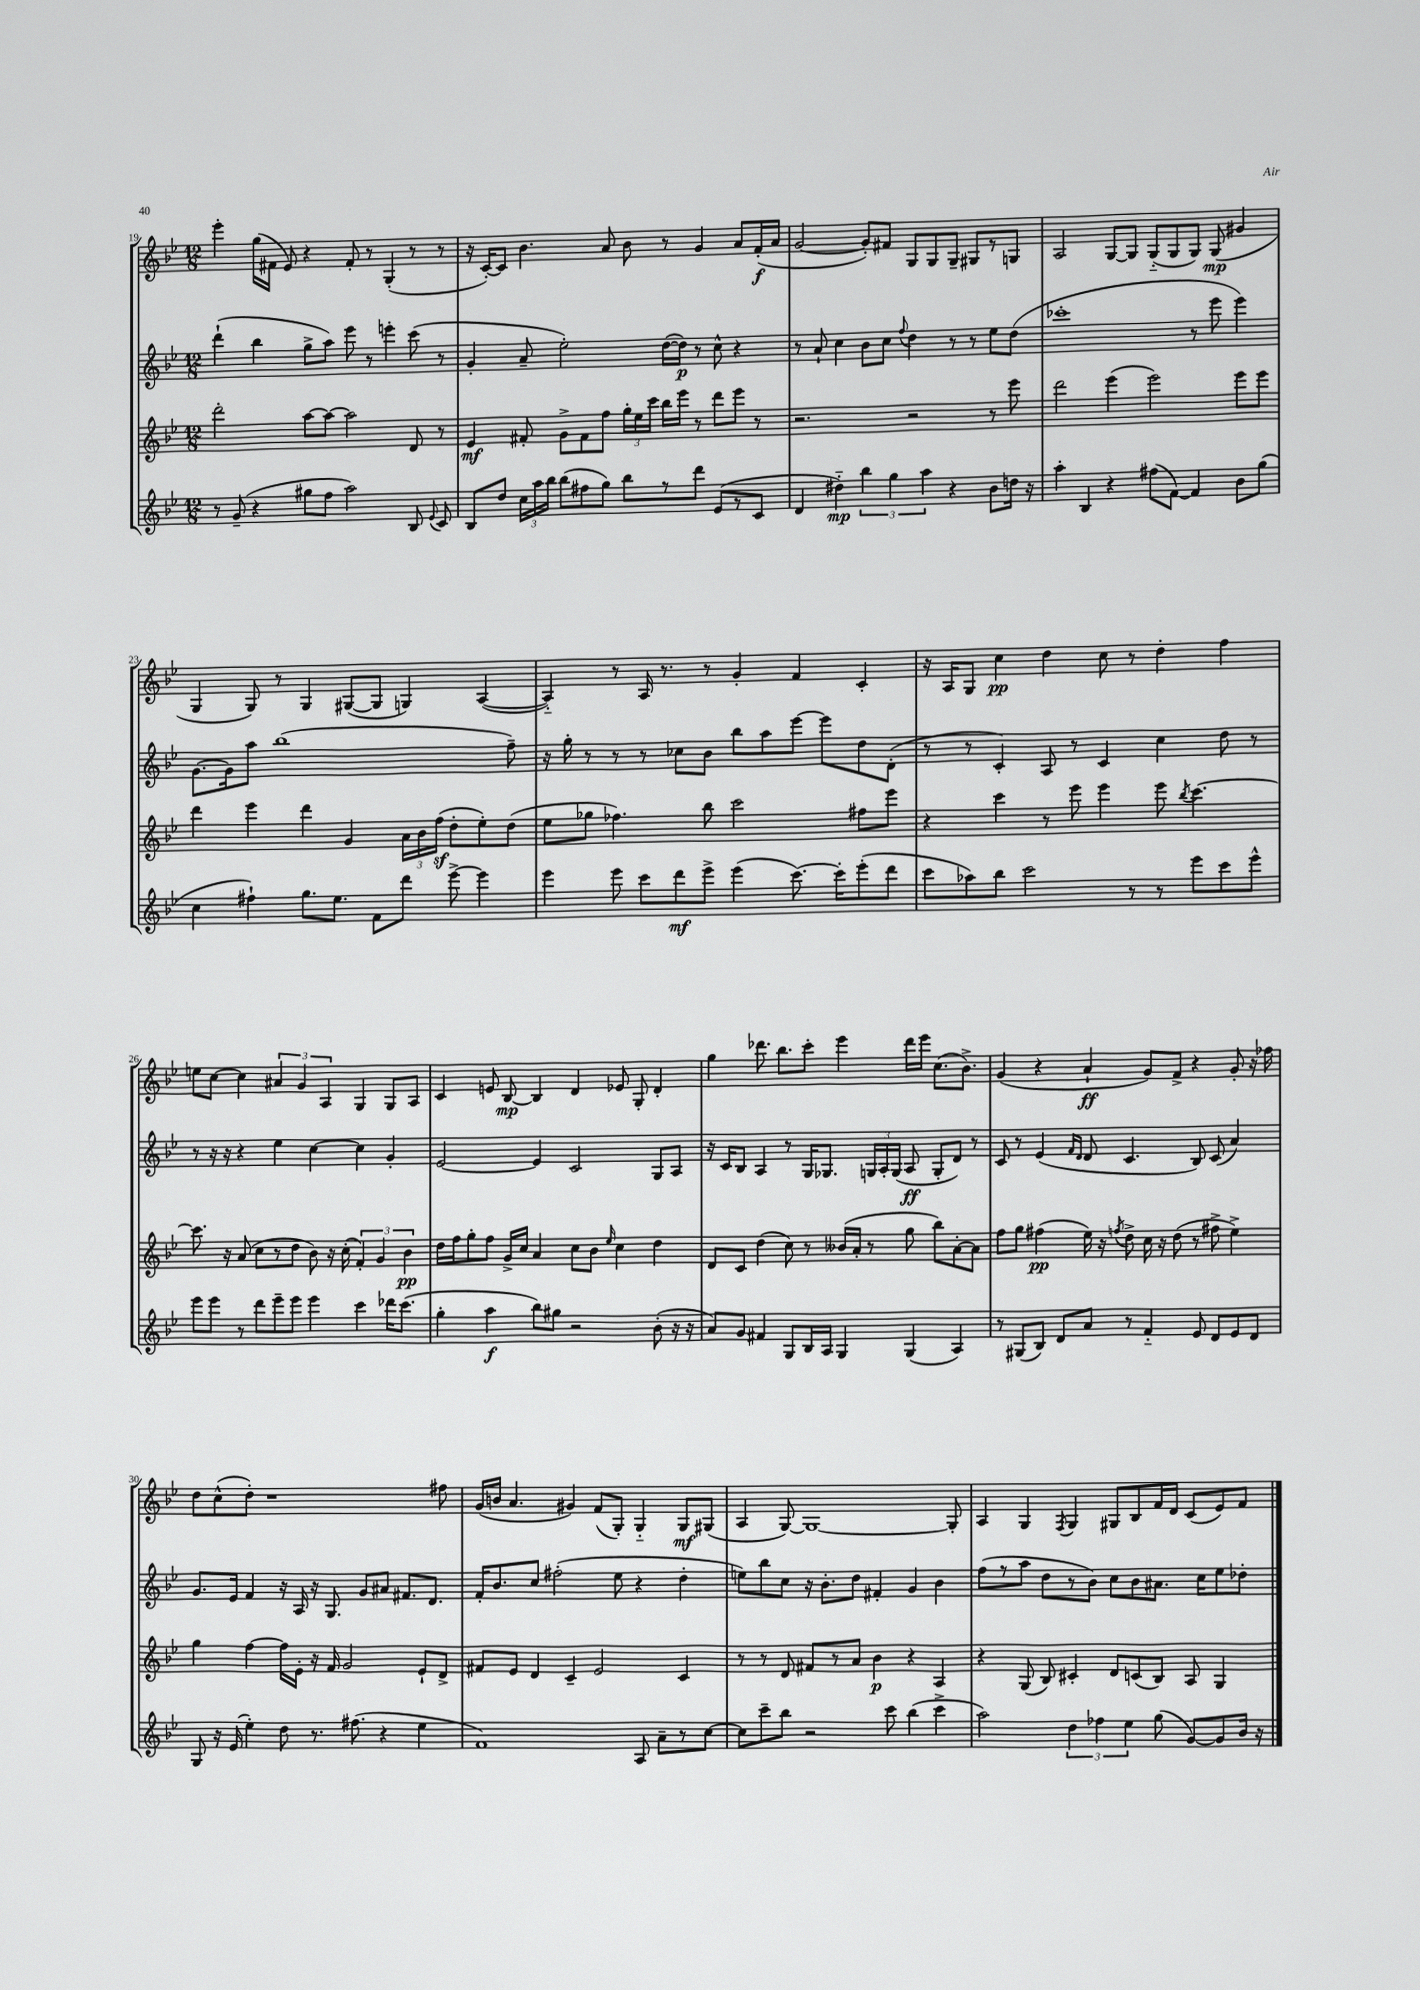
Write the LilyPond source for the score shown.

<<
\new StaffGroup <<
\new Staff = "s0" {
    \clef treble \key bes \major \numericTimeSignature \time 12/8
    \autoBeamOff ees'''4-. g''16[( fis'16] ees'8) r4 fis'8-. r8 g4-.( r8 r8 |
    r16 c'16[~-.) c'8] bes'4. a'8 bes'8 r8 g'4 a'8[ f'16-.\f( a'16] |
    g'2~ g'8[-.) fis'8] g8[ g8 g8]-- gis8[ r8 g8] |
    a2 g8[~ g8] g8[-_( g8 g8]) g8\mp( gis'4 |
    g4 g8) r8 g4 gis8[~( gis8] g4) a4~( |
    a4-_) r8 a16 r8. r8 g'4-. f'4 c'4-. |
    r16 a16[ g8] c''4\pp d''4 c''8 r8 d''4-. f''4 |
    e''8[ c''8]~ c''4 \tuplet 3/2 { ais'4 g'4 a4 } g4 g8[ a8] |
    c'4 e'8 bes8~\mp bes4 d'4 ees'8 g8-. d'4-. |
    g''4 des'''8. bes''8.[ c'''8]-. ees'''4 des'''16[ ees'''16] c''8.[( bes'8.]->) |
    g'4( r4 a'4-!\ff g'8[) f'8]-> r4 g'8-. r16 fes''16 |
    d''8[ c''8-^( d''8]-.) r1 fis''8 |
    g'16[( b'16] a'4. gis'4) f'8[( g8]-.) g4-_ g8[\mf gis8]( |
    a4 g8~) g1~ g8-. |
    a4 g4 \acciaccatura { f8 } g4 gis8[ bes8 f'16 d'16] c'8[( ees'8) f'8] \bar "|." |
}
\new Staff = "s1" {
    \clef treble \key bes \major \numericTimeSignature \time 12/8
    \autoBeamOff d'''4-!( bes''4 g''8[-> a''8]) ees'''8 r8 e'''4-. c'''8( r8 |
    g'4-. a'8-- ees''2-.) d''16[~( d''16]\p) r8 c''8-^ r4 |
    r8 a'8-! c''4 bes'8[ c''8] \appoggiatura { f''8 } d''4 r8 r8 ees''8[ d''8]( |
    ces'''1-. r8 ees'''8 ees'''4) |
    g'8.[~ g'16 a''8] bes''1( f''8--) |
    r16 g''16-. r8 r8 r8 ces''8[ bes'8] bes''8[ a''8 ees'''8]~ ees'''8[ d''8 d'8]-.( |
    r8 r8 c'4-.) a8 r8 c'4 c''4 d''8 r8 |
    r8 r16 r16 r4 ees''4 c''4~ c''4 g'4-. |
    ees'2~ ees'4 c'2 g8[ a8] |
    r16 c'16[ bes8] a4 r8 g16[ ges8.] \tuplet 3/2 { g16[ a16-. g16]( } a8\ff g8[-. d'8]) r8 |
    c'8 r8 ees'4( \grace { f'16[ d'16] } d'8 c'4. bes8) c'8( a'4) |
    g'8.[ ees'16] f'4 r16 a16 r16 g8. g'8[ ais'8] fis'8.[ d'8.] |
    f'16[-. bes'8. c''8] fis''2-.( ees''8 r4 d''4-. |
    e''8[) bes''8 c''8] r16 bes'8.[-. d''8] fis'4-. g'4 bes'4 |
    f''8[( r8 a''8] d''8[ r8 bes'8]) c''8[ bes'8 ais'8.] c''16[ ees''8 des''8]-. \bar "|." |
}
\new Staff = "s2" {
    \clef treble \key bes \major \numericTimeSignature \time 12/8
    \autoBeamOff d'''2-. a''8[~ a''8]~ a''2 d'8 r8 |
    ees'4\mf fis'8-. g'8[-> fis'8 f''8] \tuplet 3/2 { g''16[-. ees''16 c'''16] } bes''16[ ees'''16] r8 d'''8[ ees'''8] r8 |
    r2. r2 r8 ees'''8 |
    d'''2 ees'''4( ees'''2) ees'''8[ ees'''8] |
    d'''4 ees'''4 d'''4 g'4 \tuplet 3/2 { a'16[ bes'16 f''16]\sf( } d''8[-. ees''8-.) d''8]( |
    ees''8[ ges''8] fes''4.) bes''8 c'''2 fis''8[ ees'''8] |
    r4 c'''4 r8 ees'''8 ees'''4 ees'''8 \acciaccatura { bes''8 } c'''4.~ |
    c'''8. r16 a'8( c''8[ r8 d''8] bes'8) r16 c''16-.( \tuplet 3/2 { f'4-.) g'4 bes'4\pp } |
    d''16[ f''16 g''8-. f''8] g'16[-> c''16] a'4 c''8[ bes'8] \grace { ees''16 } c''4 d''4 |
    d'8[ c'8] d''4( c''8) r8 beses'16[( a'16]-. r8 g''8 bes''8[) a'8~-. a'8] |
    f''8[ g''8] fis''4\pp( ees''16) r16 \acciaccatura { f''8 } d''8-> c''16 r16 d''8( r8 fis''8-> ees''4->) |
    g''4 f''4~ f''16[ ees'16]-. r16 f'16 g'2 ees'8[-! d'8]-> |
    fis'8[ ees'8] d'4 c'4-- ees'2 c'4 |
    r8 r8 d'8 fis'8[ r8 a'8] bes'4\p r4 a4 |
    r4 g8( bes8) cis'4-. d'8[ c'8( bes8]) a8 g4 \bar "|." |
}
\new Staff = "s3" {
    \clef treble \key bes \major \numericTimeSignature \time 12/8
    \autoBeamOff r8 g'8--( r4 gis''8[ f''8] a''2) bes8 \appoggiatura { ees'8 } c'8 |
    bes8[ d''8] \tuplet 3/2 { c''16[ a''16 bes''16] } bes''8[( fis''8 g''8]) bes''8[ r8 d'''8] ees'8[( r8 c'8] |
    d'4 dis''4-_\mp) \tuplet 3/2 { bes''4 g''4 a''4 } r4 bes'8[ d''16] r16 |
    a''4-. bes4 r4 fis''8[( f'8]~) f'4 bes'8[ g''8]( |
    c''4 fis''4-!) g''8.[ ees''8.] f'8[ d'''8] ees'''8~-> ees'''4 |
    ees'''4 ees'''8 c'''8[ d'''8\mf ees'''8]-> ees'''4( c'''8.~) c'''16[-. ees'''8-.( d'''8] |
    c'''8[ aes''8) bes''8] c'''2 r8 r8 ees'''8[ c'''8 ees'''8]-^ |
    ees'''8[ ees'''8] r8 d'''8[ ees'''8-- ees'''8] ees'''4 c'''4 des'''16[ c'''8.]( |
    g''4-. a''4\f bes''8[) gis''8] r2 bes'8-.( r16 r16 |
    a'8[) g'8] fis'4 g8[ bes16 a16] g4 g4( a4) |
    r8 gis8[( bes8]) d'8[ a'8] r8 f'4-_ ees'8 d'8[ ees'8 d'8] |
    g8 r16 ees'16( ees''4-.) d''8 r8. fis''8.( r4 ees''4 |
    f'1) a8 a'8[-- r8 c''8]~ |
    c''8[ c'''8-- bes''8] r2 c'''8 bes''4( c'''4-> |
    a''2) \tuplet 3/2 { d''4 fes''4 ees''4 } g''8( g'8[~) g'8 bes'16] r16 \bar "|." |
}
>>
>>
\layout { \context { \Score currentBarNumber = #19 } }
